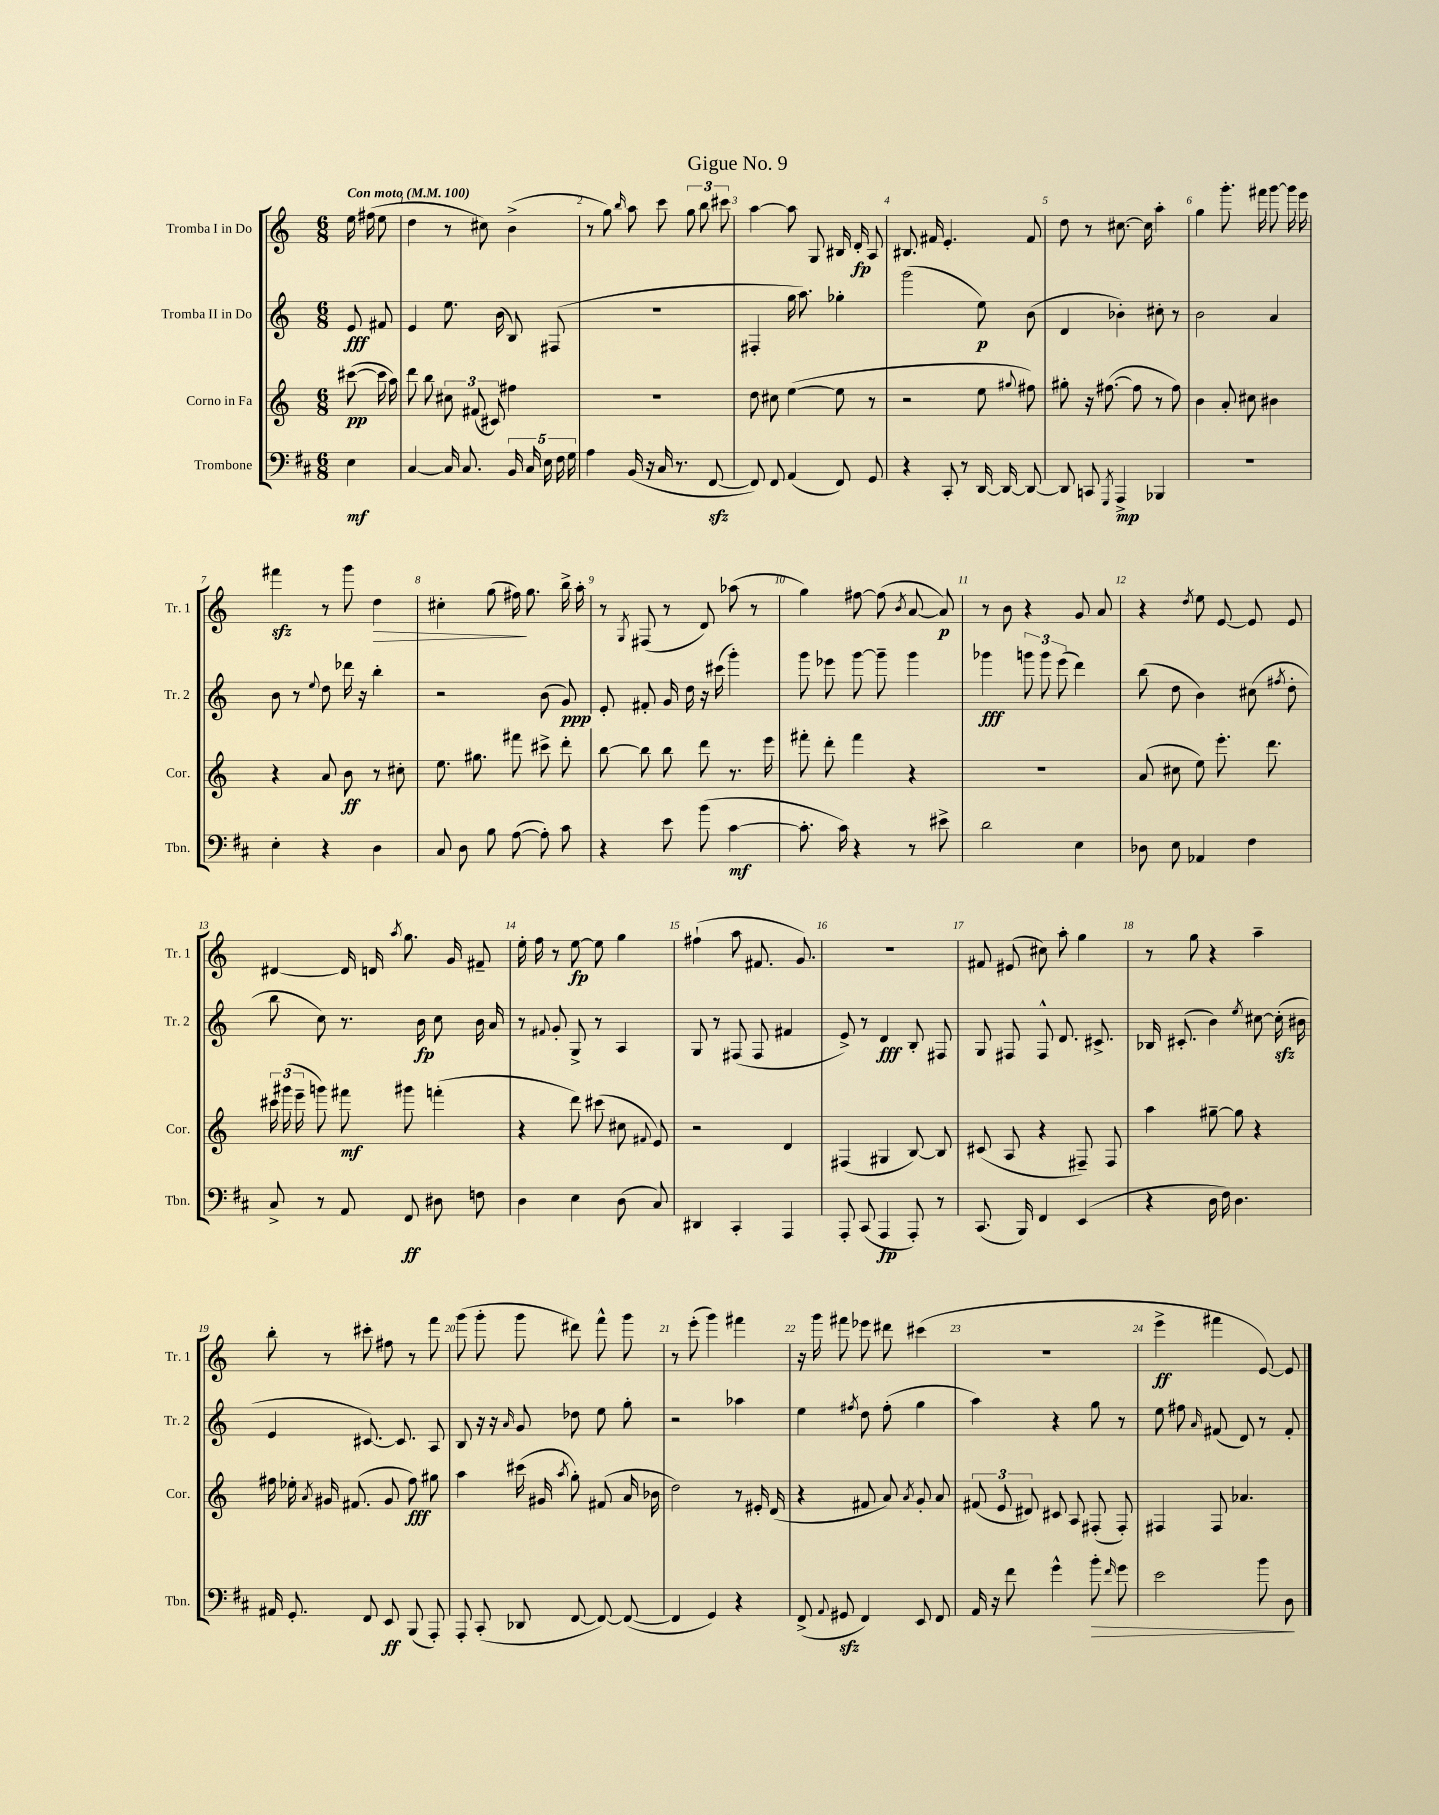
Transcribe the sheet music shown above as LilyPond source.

\header { title = "Gigue No. 9" }
<<
\new StaffGroup <<
\new Staff = "s0" \with { instrumentName = "Tromba I in Do" shortInstrumentName = "Tr. 1" } {
    \clef treble \key c \major \numericTimeSignature \time 6/8 \partial 4 \tempo "Con moto" 4 = 100
    \autoBeamOff e''16 fis''16( e''8 |
    d''4 r8 cis''8) b'4->( |
    r8 g''8) \grace { b''16 } a''8 c'''8 \tuplet 3/2 { g''8 b''8 cis'''8 } |
    a''4~ a''8 g8 bis16 d'16-.\fp a8 |
    bis8. fis'16 e'4.-. fis'8 |
    d''8 r8 cis''8.~ cis''16 a''4-. |
    g''4 g'''8.-. fis'''16 g'''8~ g'''16 e'''16 |
    fis'''4\sfz r8 g'''8 d''4\> |
    cis''4-. g''8( fis''16\!) g''8. b''16-> a''16-. |
    r8 \acciaccatura { g8 } fis8( r8 d'8) aes''8( r8 |
    g''4) fis''8~ fis''8( \acciaccatura { b'8 } a'8~ a'8\p) |
    r8 b'8 r4 g'8 a'8 |
    r4 \acciaccatura { d''8 } e''8 e'8~ e'8 e'8 |
    dis'4~ dis'16 d'16 \acciaccatura { a''8 } g''8. g'16 fis'8-- |
    e''16-. f''16 r8 e''8~\fp e''8 g''4 |
    fis''4-!( a''8 fis'8. g'8.) |
    R2. |
    fis'8 eis'8( cis''8) a''8-. g''4 |
    r8 g''8 r4 a''4-- |
    b''8-. r8 cis'''8-. fis''8 r8 f'''8 |
    g'''8( g'''8-. g'''8 dis'''8) f'''8-^ g'''8 |
    r8 e'''8-.( g'''4) fis'''4 |
    r16 g'''16 fis'''8 ees'''8 dis'''8 cis'''4( |
    R2. |
    e'''4->\ff fis'''4 e'8~) e'8 \bar "|." |
}
\new Staff = "s1" \with { instrumentName = "Tromba II in Do" shortInstrumentName = "Tr. 2" } {
    \clef treble \key c \major \numericTimeSignature \time 6/8 \partial 4
    \autoBeamOff e'8\fff fis'8 |
    e'4 e''8. b'16( b8) fis8( |
    R2. |
    fis4-. g''16 a''8.) ges''4-. |
    g'''2( e''8\p) b'8( |
    d'4 bes'4-.) cis''8-. r8 |
    b'2 a'4 |
    b'8 r8 \appoggiatura { e''8 } d''8 des'''16 r16 b''4-. |
    r2 b'8( g'8\ppp) |
    e'8-. fis'8-. g'16 d''16 r16 cis'''16( g'''4-.) |
    g'''8 ees'''8 g'''8~ g'''8-- g'''4 |
    ges'''4\fff \tuplet 3/2 { g'''8 g'''8 e'''8( } d'''4) |
    b''8( d''8 b'4) cis''8( \acciaccatura { fis''8 } d''8-. |
    b''8 c''8) r8. b'16\fp c''8 b'16 a'16 |
    r8 \appoggiatura { fis'8 } g'8-. g8-> r8 a4 |
    g8 r8 fis8( fis8 fis'4 |
    e'8->) r8 d'4\fff b8-. fis8 |
    g8 fis8 fis8-^ d'8. cis'8.-> |
    bes16 cis'8.-.( b'4) \acciaccatura { e''8 } cis''8~ cis''16-.\sfz( bis'16 |
    e'4 cis'8.~) cis'8. a8 |
    b8 r16 r16 \grace { a'16 } g'8 des''8 e''8 g''8-. |
    r2 aes''4 |
    e''4 \acciaccatura { fis''8 } d''8 fis''8-.( g''4 |
    a''4) r4 g''8 r8 |
    e''8 fis''8 \grace { a'16 } fis'8( d'8) r8 fis'8-. \bar "|." |
}
\new Staff = "s2" \with { instrumentName = "Corno in Fa" shortInstrumentName = "Cor." } {
    \clef treble \key c \major \numericTimeSignature \time 6/8 \partial 4
    \autoBeamOff cis'''8~\pp( cis'''16 a''16) |
    d'''8 b''8 \tuplet 3/2 { cis''8 fis'8( cis'8) } fis''4 |
    R2. |
    d''8 cis''8 e''4~( e''8 r8 |
    r2 e''8 \appoggiatura { gis''8 } fis''8) |
    gis''8-. r16 fis''8.~( fis''8 r8 fis''8) |
    b'4 a'8-. cis''8 bis'4 |
    r4 a'8 b'8\ff r8 cis''8-. |
    e''8. gis''8. fis'''8 cis'''8-> d'''8-. |
    b''8~ b''8 b''8 d'''8 r8. e'''16 |
    fis'''8-. d'''8-. fis'''4 r4 |
    R2. |
    a'8( cis''8 e''8) e'''8.-. d'''8. |
    \tuplet 3/2 { cis'''16 gis'''16( e'''16-- } g'''8) fis'''8\mf gis'''8 f'''4-.( |
    r4 d'''8) cis'''8( cis''8 \appoggiatura { fis'8 } e'8) |
    r2 d'4 |
    fis4( gis4 b8~) b8 |
    cis'8( a8 r4 fis8--) fis8 |
    a''4 gis''8~-- gis''8 r4 |
    fis''16 ees''16-. \acciaccatura { a'8 } gis'16 fis'8.( gis'8 fis''8\fff) gis''8 |
    a''4 cis'''16( gis'16 \acciaccatura { a''8 } g''8-.) fis'8( a'16 bes'16 |
    d''2) r8 eis'16-. d'16( |
    r4 fis'8 a'8) \acciaccatura { a'8 } g'8-. a'8 |
    \tuplet 3/2 { fis'8( e'8 dis'8) } cis'8 a8 fis8-.( fis8-.) |
    fis4 fis8 aes'4. \bar "|." |
}
\new Staff = "s3" \with { instrumentName = "Trombone" shortInstrumentName = "Tbn." } {
    \clef bass \key d \major \numericTimeSignature \time 6/8 \partial 4
    \autoBeamOff e4\mf |
    cis4~ cis16 cis8. \tuplet 5/4 { b,16 cis16 e16 fis16 g16 } |
    a4 b,16( r16 cis16 r8. fis,8~\sfz |
    fis,8) fis,8 a,4( fis,8) g,8 |
    r4 cis,8-. r8 d,16~ d,16~ d,8~ |
    d,8 c,8 \acciaccatura { g,,8 } a,,4->\mp bes,,4 |
    R2. |
    e4-. r4 d4 |
    cis8 d8 b8 a8~( a8-.) cis'8 |
    r4 e'8 b'8( cis'4~\mf |
    cis'8.-. cis'16) r4 r8 eis'8-> |
    d'2 e4 |
    des8 e8 aes,4 fis4 |
    cis8-> r8 a,8 fis,8\ff dis8 f8 |
    d4 e4 d8( cis8) |
    dis,4 cis,4-. a,,4 |
    a,,8-. cis,8( a,,4\fp a,,8-.) r8 |
    cis,8.( b,,16) fis,4 e,4( |
    r4 d16 fis16) d4. |
    ais,16 g,8.-. fis,8 e,8\ff b,,8( a,,8-.) |
    a,,8-. cis,8-.( des,8 fis,8~ fis,8~) fis,8~( |
    fis,4 g,4) r4 |
    fis,8->( \appoggiatura { a,8 } gis,8\sfz fis,4) e,8 fis,8 |
    a,16 r16 fis'8 g'4-^ b'8-.\> \grace { fis'16 } g'8 |
    e'2 b'8 d8\! \bar "|." |
}
>>
>>
\layout { \context { \Score \override BarNumber.break-visibility = ##(#f #t #t) barNumberVisibility = #all-bar-numbers-visible } }
